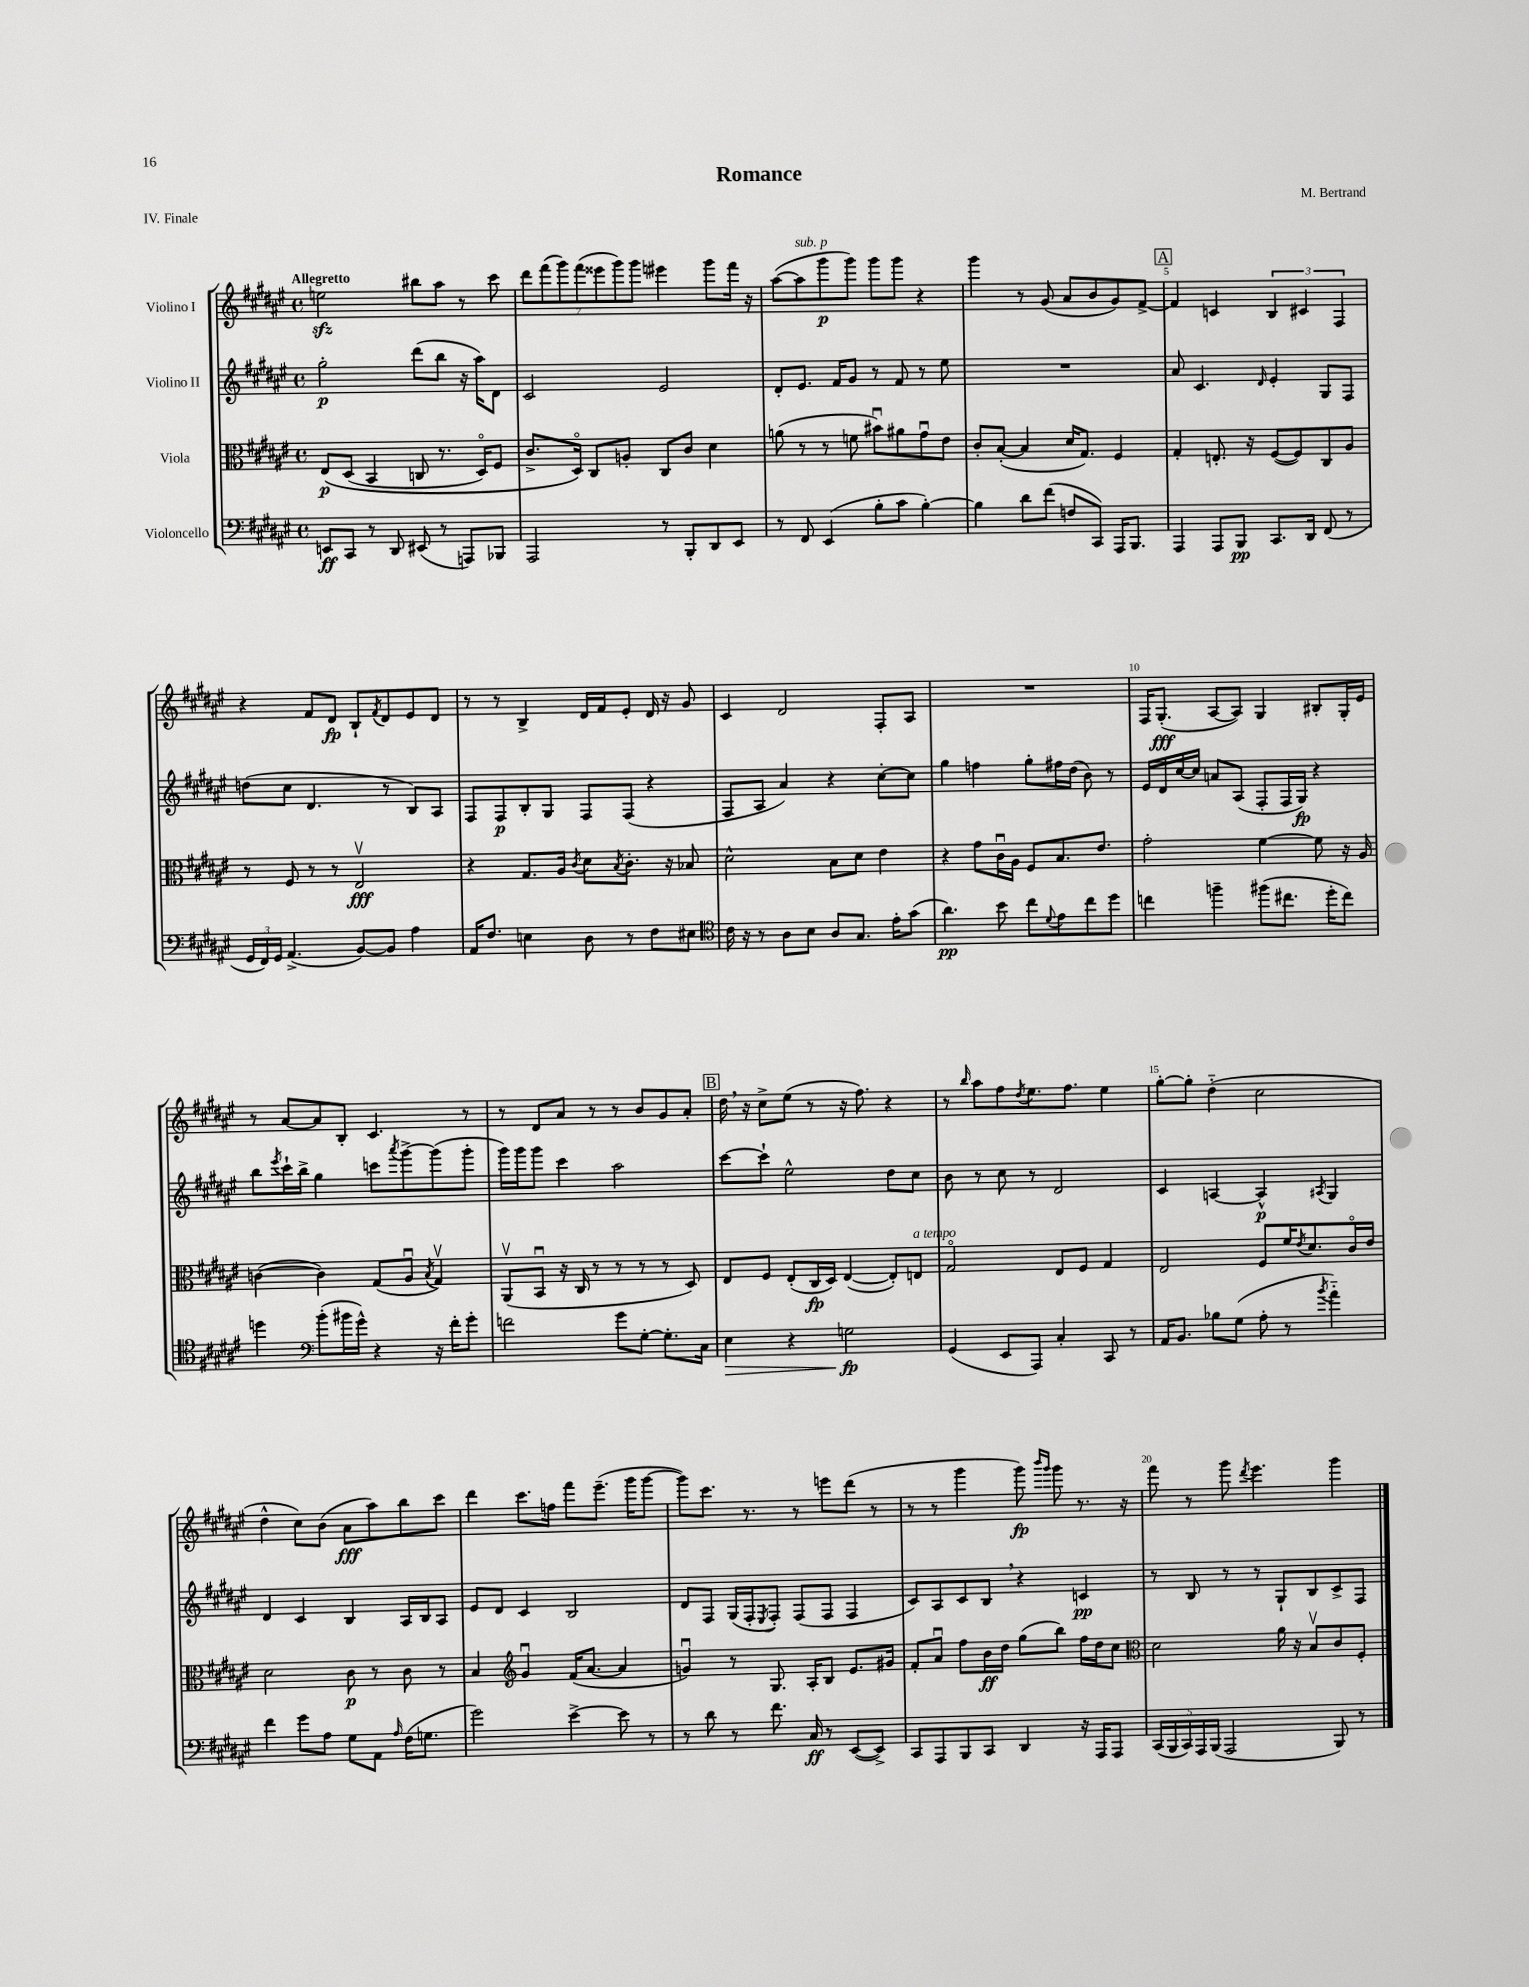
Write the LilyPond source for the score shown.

\header { title = "Romance" composer = "M. Bertrand" piece = "IV. Finale" }
<<
\new StaffGroup <<
\new Staff = "s0" \with { instrumentName = "Violino I" } {
    \clef treble \key fis \major \defaultTimeSignature \time 4/4 \tempo "Allegretto"
    e''2\sfz bis''8 ais''8 r8 cis'''8 |
    \tuplet 7/4 { dis'''8 fis'''8( gis'''8) fis'''8( eisis'''8 gis'''8) gis'''8 } eis'''4 gis'''8 fis'''16 r16 |
    ais''8~( ais''8^\markup { \italic "sub. p" } gis'''8\p gis'''8) gis'''8 gis'''8 r4 |
    gis'''4 r8 gis'8( ais'8 b'8 gis'8) fis'8~-> |
    \mark \markup { \box "A" } fis'4 c'4 \tuplet 3/2 { b4 cis'4 fis4 } |
    r4 fis'8 dis'8\fp b8-! \acciaccatura { fis'8 } dis'8 eis'8 dis'8 |
    r8 r8 b4-> dis'16 fis'16 eis'8-. dis'16 r16 gis'8 |
    cis'4 dis'2 fis8-. ais8 |
    R1 |
    fis16 gis8.-.\fff( ais8~ ais8) gis4 bis8-. gis16-. eis'16 |
    r8 ais'8~ ais'8 b8-. cis'4. r8 |
    r8 dis'8 ais'8 r8 r8 b'8 gis'8 ais'8-. |
    \mark \markup { \box "B" } dis''16 \breathe r16 cis''8-> eis''8( r8 r16 fis''8.) r4 |
    r8 \grace { b''16 } ais''8 fis''8 \acciaccatura { dis''8 } eis''8. fis''8. eis''4 |
    gis''8~-. gis''8-. dis''4-_( cis''2 |
    dis''4-^ cis''8) b'8( ais'8\fff ais''8) b''8 cis'''8 |
    dis'''4 cis'''8. f''16 fis'''8 eis'''8.--( gis'''16 gis'''8~ |
    gis'''8) cis'''8. r8. r8 e'''8 dis'''8( r8 |
    r8 r8 gis'''4 gis'''8\fp) \grace { b'''16 gis'''16 } gis'''8 r8. r16 |
    fis'''8 r8 gis'''8 \acciaccatura { dis'''8 } eis'''4. gis'''4 \bar "|." |
}
\new Staff = "s1" \with { instrumentName = "Violino II" } {
    \clef treble \key fis \major \defaultTimeSignature \time 4/4
    gis''2-.\p dis'''8( b''8 r16 ais''16) dis'8 |
    cis'2 eis'2 |
    dis'8-. eis'8. fis'16 gis'8 r8 fis'8 r8 eis''8 |
    R1 |
    \mark \markup { \box "A" } ais'8 cis'4. \grace { dis'16 } eis'4-. gis8 fis8 |
    d''8( cis''8 dis'4. r8 b8) ais8 |
    fis8 fis8\p b8-. gis8 fis8 fis8( r4 |
    fis8 ais8 ais'4) r4 cis''8~-. cis''8 |
    gis''4 f''4 gis''8-. fis''16 dis''16( b'8) r8 |
    eis'16 dis'16 cis''16~ cis''16 a'8 ais8( fis8-. fis16 gis16\fp) r4 |
    b''8 \acciaccatura { eis'''8 } cis'''16-! b''16-> gis''4 c'''8 \acciaccatura { ais'''8 } gis'''8~-> gis'''8( gis'''8-. |
    gis'''16) gis'''16 gis'''8 cis'''4 ais''2 |
    \mark \markup { \box "B" } cis'''8~ cis'''8-! eis''2-^ dis''8 cis''8 |
    b'8 r8 cis''8 r8 dis'2 |
    cis'4 a4~ a4-^\p \acciaccatura { ais8 } gis4 |
    dis'4 cis'4 b4 ais16 b16 ais8 |
    eis'8 dis'8 cis'4 b2 |
    dis'8 fis8 gis16( fis16-. \acciaccatura { eis8 } fis8-.) fis8( fis8 fis4 |
    cis'8) ais8 cis'8 b8 \breathe r4 c'4\pp |
    r8 b8 r8 r8 gis8-! b8 cis'8-> fis8 \bar "|." |
}
\new Staff = "s2" \with { instrumentName = "Viola" } {
    \clef alto \key fis \major \defaultTimeSignature \time 4/4
    eis8\p\( dis8( b,4 c8 r8. dis16\flageolet) fis8 |
    cis'8.-> dis16\flageolet\) cis8 a8-. cis8 cis'8 dis'4 |
    a'8( r8 r8 f'8 bis'8\downbow) ais'8 gis'8\downbow eis'8 |
    cis'8-. b8~-.( b4 dis'16 gis8.) fis4 |
    \mark \markup { \box "A" } gis4-. e8.-. r16 fis8~( fis8) cis8 ais8 |
    r8 fis8 r8 r8 eis2\upbow\fff |
    r4 gis8. ais16 \acciaccatura { cis'8 } dis'8 \acciaccatura { b8 } cis'8.-. r16 bes8 |
    dis'2-^ b8 dis'8 eis'4 |
    r4 gis'8 cis'16\downbow ais16 fis8 b8. eis'8. |
    gis'2-. fis'4~ fis'8 r16 ais16 |
    c'4~( c'4) gis8( ais8\downbow \acciaccatura { b8 } gis4\upbow) |
    ais,8\upbow( b,8\downbow r16 cis16 r8 r8 r8 r8 dis8) |
    \mark \markup { \box "B" } eis8 fis8 eis8-.( cis16\fp dis16) eis4~( eis8-.) e8^\markup { \italic "a tempo" } |
    gis2\flageolet eis8 fis8 gis4 |
    eis2 fis8 fis'16 \acciaccatura { eis'8 } dis'8. cis'16\flageolet eis'16 |
    dis'2 cis'8\p r8 cis'8 r8 |
    b4 \clef treble gis'4\downbow fis'16( ais'8.~ ais'4 |
    g'4\downbow) r8 gis8. ais16-. b8 eis'8. gis'16 |
    fis'8-. ais'8\downbow fis''8 b'16\ff dis''16 gis''8( b''8) fis''16 dis''16 cis''8 |
    \clef alto dis'2 ais'16 r16 b8\upbow cis'8 fis8-. \bar "|." |
}
\new Staff = "s3" \with { instrumentName = "Violoncello" } {
    \clef bass \key fis \major \defaultTimeSignature \time 4/4
    e,8\ff cis,8 r8 dis,8 eis,8( r8 a,,8) bes,,8 |
    ais,,2 r8 b,,8-. dis,8 eis,8 |
    r8 fis,8 eis,4( b8-. cis'8 b4~-.) |
    b4 dis'8 fis'8( f8 cis,8) ais,,16 b,,8. |
    \mark \markup { \box "A" } ais,,4 ais,,8 b,,8\pp cis,8. dis,16 fis,8( r8 |
    \tuplet 3/2 { gis,16 fis,16) gis,16 } ais,4.->( b,8~) b,8 ais4 |
    ais,16 fis8. e4 dis8 r8 fis8 eis8 |
    \clef tenor cis'16 r16 r8 ais8 b8 ais8 gis8. eis'16-. gis'8( |
    ais'4.\pp) b'8 cis''8 \appoggiatura { dis'8 } eis'8 cis''8 dis''8 |
    c''4 f''4-- fis''8( cis''8. dis''16-. cis''8) |
    d''4 \clef bass b'8-.( bis'16 gis'16-^) r4 r16 fis'16-. gis'8-. |
    f'2 gis'8 gis8~-. gis8.-. cis16 |
    \mark \markup { \box "B" } eis4\> r4 g2\fp\! |
    gis,4( eis,8 ais,,8) cis4-. cis,8 r8 |
    ais,16 b,8. bes8 gis8( ais8-. r8 \acciaccatura { b'8 } ais'4-_) |
    fis'4 gis'8 ais8 gis8 ais,8 \grace { ais16 } fis16( g8. |
    gis'2) eis'4~-> eis'8 r8 |
    r8 dis'8 r8 fis'8. cis16\ff r8 eis,8~( eis,8->) |
    cis,8 ais,,8 b,,8 cis,8 dis,4 r16 ais,,16 ais,,8 |
    \tuplet 5/4 { cis,16( b,,16 cis,16) ais,,16 b,,16( } ais,,2 b,,8) r8 \bar "|." |
}
>>
>>
\layout { \context { \Score \override BarNumber.break-visibility = ##(#f #t #t) barNumberVisibility = #(every-nth-bar-number-visible 5) } }
